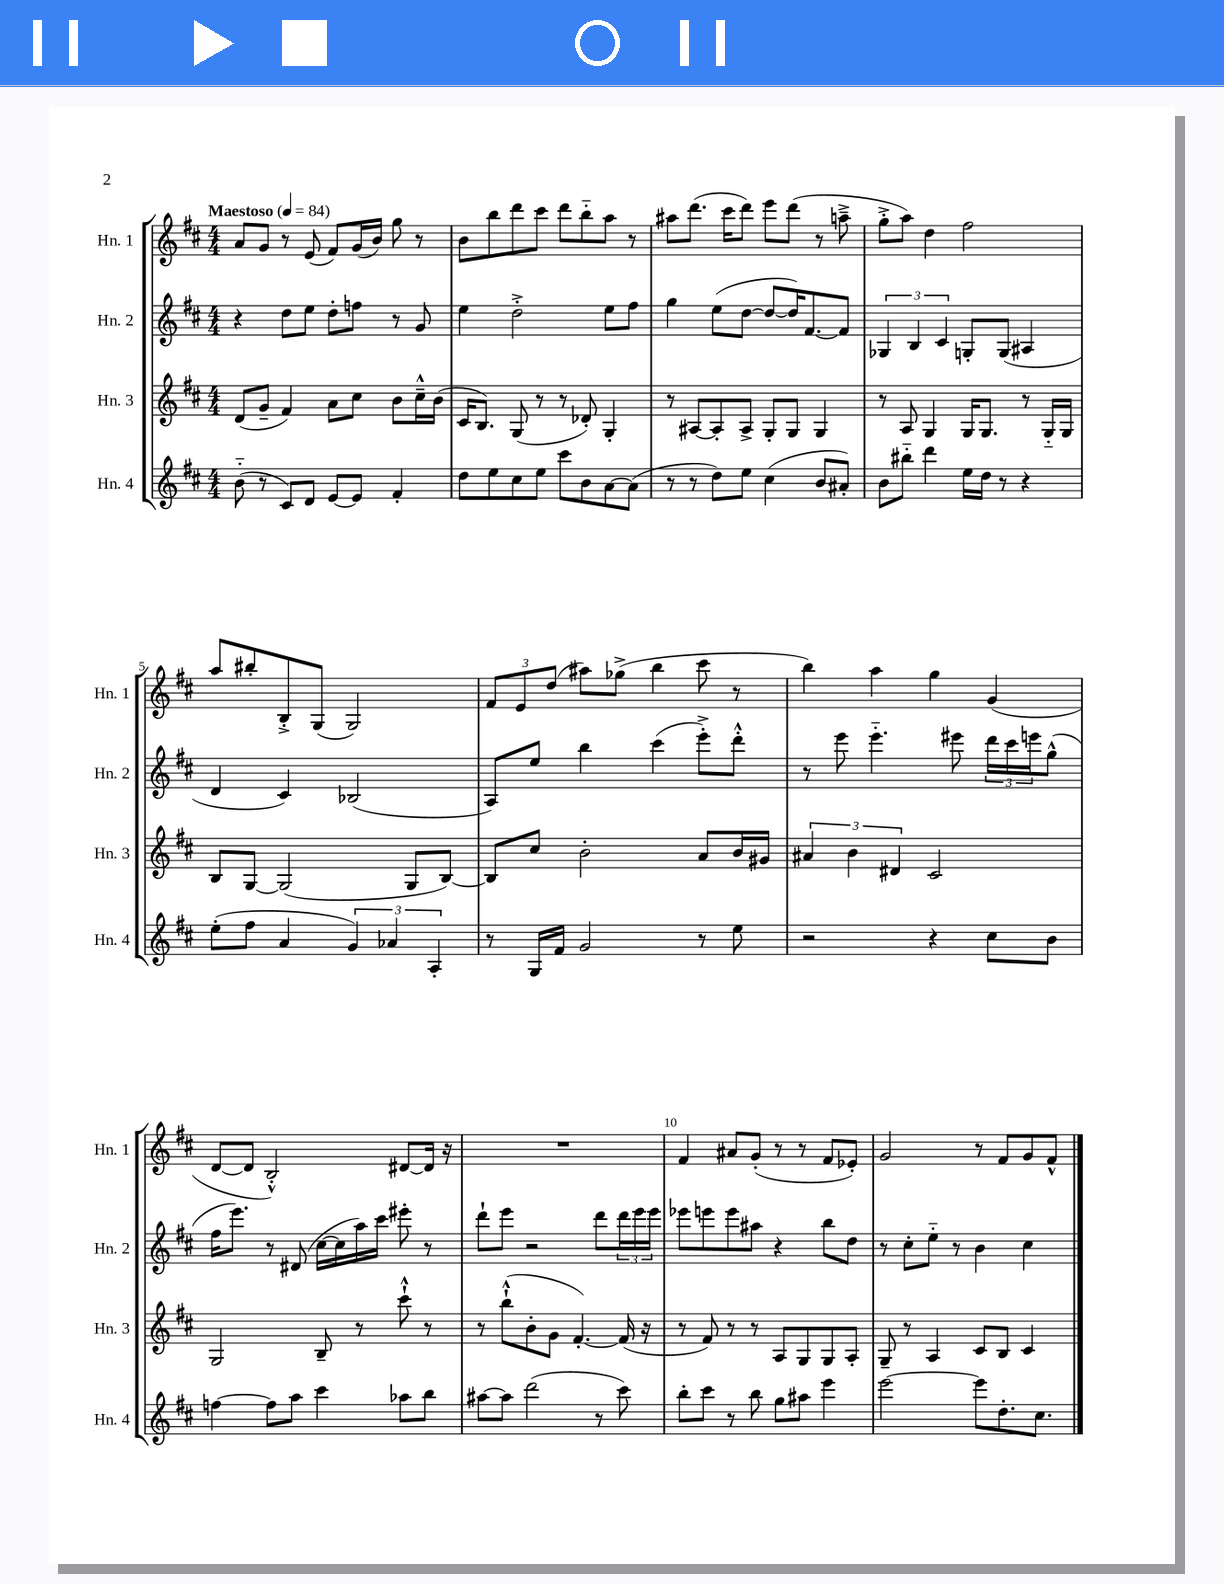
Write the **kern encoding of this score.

**kern	**kern	**kern	**kern
*part4	*part3	*part2	*part1
*staff4	*staff3	*staff2	*staff1
*I"Hn. 4	*I"Hn. 3	*I"Hn. 2	*I"Hn. 1
*I'Hn. 4	*I'Hn. 3	*I'Hn. 2	*I'Hn. 1
*clefG2	*clefG2	*clefG2	*clefG2
*k[f#c#]	*k[f#c#]	*k[f#c#]	*k[f#c#]
*M4/4	*M4/4	*M4/4	*M4/4
*MM84	*MM84	*MM84	*MM84
=1	=1	=1	=1
!	!	!	!LO:TX:a:B:t=Maestoso
(8b\	(8d/L	4r	8a/L
8r	8g~/J	.	8g/J
8c#/L)	4f#/)	8dd\L	8r
8d/J	.	8ee\J	(8e/
[8e/L	8a\L	8dd'\L	8f#/L)
8e/J]	8cc#\J	8ffn\J	(16g/L
.	.	.	16b/JJ)
4f#'/	8b\L	8r	8gg\
.	16cc#~^^\L	8g/	8r
.	(16b\JJ	.	.
=2	=2	=2	=2
8dd\L	16c#/KL	4ee\	8b\L
.	8.B/J)	.	.
8ee\	.	.	8bb\
8cc#\	(8G/	2dd'^\	8ddd\
8ee\J	8r	.	8ccc#\J
8ccc#\L	8r	.	8ddd\L
8b\	8d-X'/)	.	8bb\
[8a\	4G'/	8ee\L	8aa\J
(8a\J]	.	8ff#\J	8r
=3	=3	=3	=3
8r	8r	4gg\	8aa#X\L
8r	[8A#X/L	.	(8.ddd\J
8dd\L)	8A#'/]	(8ee\L	.
.	.	.	16ccc#\KL
8ee\J	8A#^/J	[8dd\J	8ddd\J)
(4cc#\	8G'/L	8dd/L_	8eee\L
.	8G/J	16dd/K])	(8ddd\J
.	.	[8.f#/	.
8b/L	4G/	.	8r
8a#X'/J)	.	8f#/J]	8aan~^\
=4	=4	=4	=4
8b\L	8r	6G-X/	8gg'^\L
8bb#X\J	8A/	.	8aa\J)
.	.	6B/	.
4ddd\	4G/	.	4dd\
.	.	6c#/	.
16ee\LL	16G/KL	8Gn'/L	2ff#\
16dd\JJ	8.G/J	.	.
8r	.	(8G/J	.
4r	8r	4A#X/	.
.	16G/LL	.	.
.	16G/JJ	.	.
!!LO:LB:g=z
=5	=5	=5	=5
(8ee'\L	8B/L	4d/	8aa/L
8ff#\J	[8G/J	.	8bb#X'/
4a/	(2G/]	4c#/)	8B'^/
.	.	.	(8G/J
6g/)	.	(2B-X/	2G/)
6a-X/	.	.	.
.	8G/L	.	.
6A'/	.	.	.
.	[8B/J)	.	.
=6	=6	=6	=6
8r	8B/L]	8A/L)	12f#/L
.	.	.	12e/
16G/LL	8cc#/J	8ee/J	.
.	.	.	(12dd/J
16f#/JJ	.	.	.
2g/	2b'\	4bb\	8aa#X\L)
.	.	.	(8gg-X^\J
.	.	(4ccc#\	4bb\
8r	8a/L	8eee'^\L)	8ccc#\
8ee\	16b/L	8ddd'^^\J	8r
.	16g#X/JJ	.	.
=7	=7	=7	=7
2r	6a#X/	8r	4bb\)
.	.	8eee\	.
.	6b\	.	.
.	.	4.eee\	4aa\
.	6d#X/	.	.
4r	2c#/	.	4gg\
.	.	8eee#X\	.
8cc#\L	.	24ddd\LL	(4g/
.	.	24ccc#\	.
.	.	24eeen\J	.
8b\J	.	(8gg^^\J	.
!!LO:LB:g=z
=8	=8	=8	=8
[4ffn\	2G/	16ff#\KL	[8d/L
.	.	8.eee\J)	.
.	.	.	8d/J]
8ff\L]	.	8r	2B'^^/)
8aa\J	.	(8d#X/	.
4ccc#\	8B~/	[16cc#\LL	.
.	.	16cc#\]	.
.	8r	16aa\)	.
.	.	16ccc#\JJ	.
8aa-X\L	8ccc#`^^\	8eee#X'\	[8d#X/L
8bb\J	8r	8r	16d#/Jk]
.	.	.	16r
=9	=9	=9	=9
[8aa#X\L	8r	8ddd`\L	1r
8aa#\J]	(8bb`^^\L	8eee\J	.
(2ddd\	8b'\	2r	.
.	8g\J	.	.
.	[4.f#'/)	.	.
8r	.	8ddd\L	.
8ccc#\)	(16f#/]	24ddd\L	.
.	.	24eee\	.
.	16r	.	.
.	.	24eee\JJ	.
=10	=10	=10	=10
8bb'\L	8r	8eee-X\L	4f#/
8ccc#\J	8f#/)	8eeen\	.
8r	8r	8eee\	8a#X/L
8bb\	8r	8aa#X\J	(8g'/J
8gg\L	8A/L	4r	8r
8aa#X\J	8G/	.	8r
4eee\	8G/	8bb\L	8f#/L
.	8A'/J	8dd\J	8e-X'/J)
=11	=11	=11	=11
[2eee\	8G~/	8r	2g/
.	8r	8cc#'\L	.
.	4A/	8ee\J	.
.	.	8r	.
8eee\L]	8c#/L	4b\	8r
8.dd'\	8B/J	.	8f#/L
.	4c#/	4cc#\	8g/
8.cc#\J	.	.	.
.	.	.	8f#^^/J
==	==	==	==
*-	*-	*-	*-
